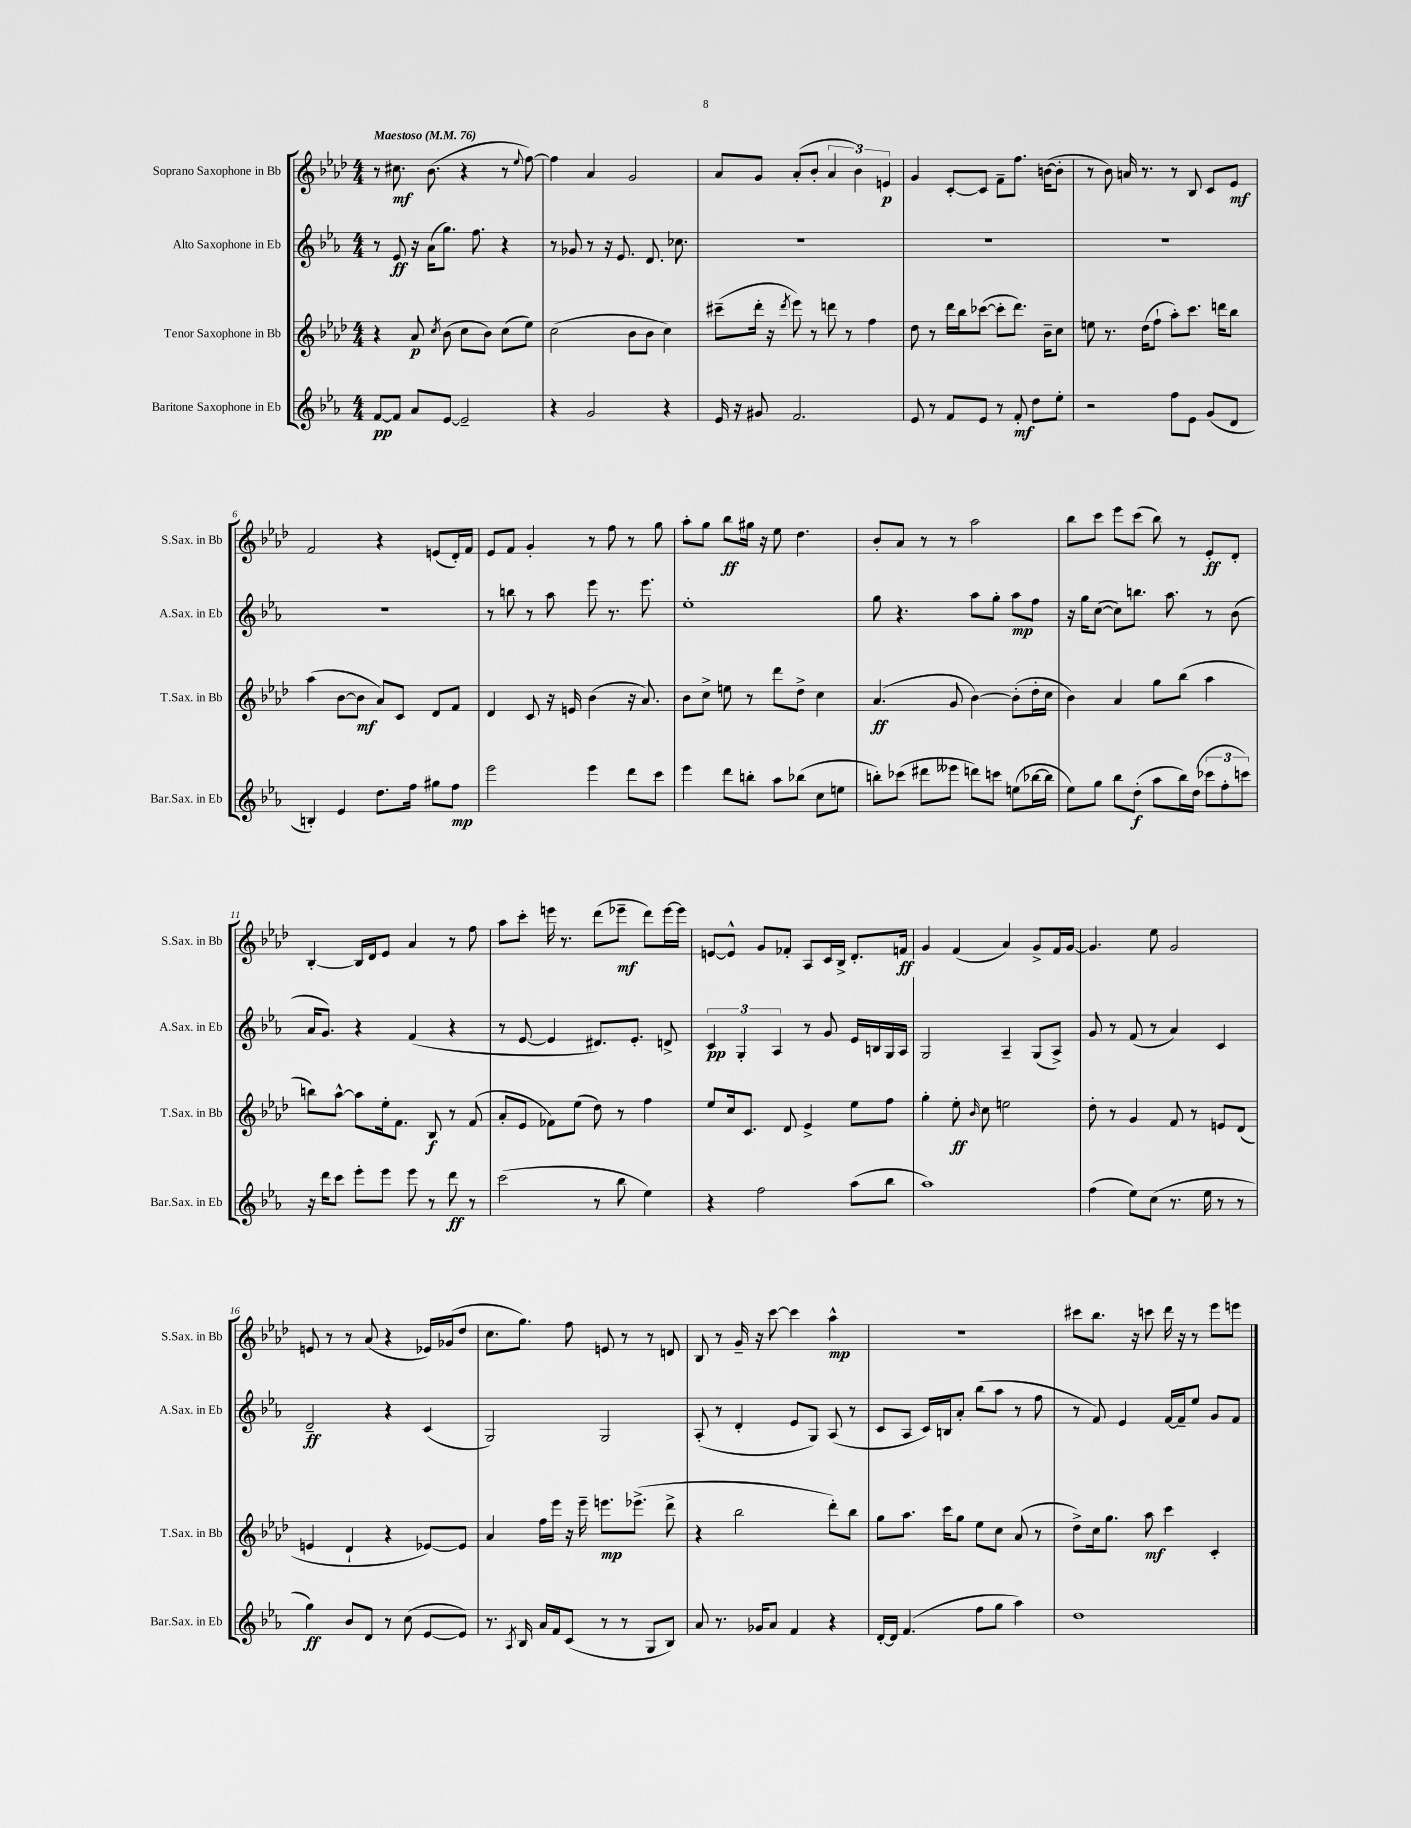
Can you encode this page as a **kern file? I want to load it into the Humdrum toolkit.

**kern	**kern	**kern	**kern
*staff4	*staff3	*staff2	*staff1
*clefG2	*clefG2	*clefG2	*clefG2
*k[b-e-a-]	*k[b-e-a-d-]	*k[b-e-a-]	*k[b-e-a-d-]
*M4/4	*M4/4	*M4/4	*M4/4
*MM76	*MM76	*MM76	*MM76
[8f	4r	8r	8r
8f]	.	8e-	8.cc#
8a-	8a-	16r	.
.	.	(16a-	(8.b-
.	8qcc	.	.
[8e-	(8b-	8.gg)	.
2e-~]	8cc	.	4r
.	.	8.ff	.
.	8b-)	.	.
.	(8cc	4r	8r
.	.	.	8qqee-
.	8ee-)	.	[8ff)
=	=	=	=
4r	(2cc	8r	4ff]
.	.	8g-	.
2g	.	8r	4a-
.	.	16r	.
.	.	8.e-	.
.	8b-	.	2g
.	8b-	8.d	.
4r	4cc)	.	.
.	.	8.cc-	.
=	=	=	=
16e-	(8ccc#~	1r	8a-
16r	.	.	.
8g#	16ddd-'	.	8g
.	16r	.	.
.	8qddd-	.	.
2.f	8eee-)	.	(8a-'
.	8r	.	8b-'
.	8ddd	.	6a-
.	8r	.	.
.	.	.	6b-)
.	4ff	.	.
.	.	.	6e
=	=	=	=
8e-	8dd-	1r	4g
8r	8r	.	.
8f	16ddd-	.	[8c'
.	16bb-	.	.
8e-	([8ccc-	.	8c]
8r	8ccc-']	.	8f~
8f'	8.ddd-)	.	8.ff
8dd	.	.	.
.	16b-~	.	([16b
8ee-'	8cc	.	8b']
=	=	=	=
2r	8ee	1r	8r
.	8.r	.	8b-)
.	.	.	16a
.	(16dd-	.	8.r
.	8ff`	.	.
8ff	8aa-')	.	8r
8e-	8.ccc	.	8B-
(8g	.	.	8c
.	16ddd	.	.
8d	8bb-	.	8e-
=	=	=	=
4B')	(4aa-	1r	2f
4e-	[8b-	.	.
.	8b-]	.	.
8.dd	8a-)	.	4r
.	8c	.	.
16ff	.	.	.
8gg#	8d-	.	(8e
8ff	8f	.	16d-')
.	.	.	16f
=	=	=	=
2eee-	4d-	8r	8e-
.	.	8bb	8f
.	8c	8r	4g'
.	16r	8aa-	.
.	16e	.	.
4eee-	(4b-	8eee-	8r
.	.	8.r	8ff
8ddd	16r	.	8r
.	8.a-)	8.eee-	.
8ccc	.	.	8gg
=	=	=	=
4eee-	8b-	1ee-'	8aa-'
.	8cc^	.	8gg
8ddd	8ee	.	8bb-
8bb'	8r	.	16gg#
.	.	.	16r
8aa-	8ddd-	.	8ee-
(8bb-	8dd-^	.	4.dd-
8cc	4cc	.	.
8ee	.	.	.
=	=	=	=
8bb')	(4.a-	8gg	8b-'
(8ccc-	.	4.r	8a-
8ddd#	.	.	8r
8eee--	8g	.	8r
8ddd)	[4b-)	8aa-	2aa-
8ccc	.	8gg'	.
(8ee	(8b-']	8aa-	.
[16bb-	16dd-'	8ff	.
16bb-]	16cc	.	.
=	=	=	=
8ee-)	4b-)	16r	8bb-
.	.	16gg	.
8gg	.	([8cc	8ccc
8bb-	4a-	8cc])	8eee-
(8dd'	.	8.bb	(8ccc
8aa-	8gg	.	8bb-)
.	.	8.aa-	.
16bb-)	(8bb-	.	8r
(16dd	.	.	.
12ccc-	4aa-	8r	8e-'
12ff'	.	.	.
.	.	(8b-	8d-'
12ccc)	.	.	.
=	=	=	=
16r	8bb)	16a-	[4B-'
16ddd	.	8.g)	.
8ccc	[8aa-^^	.	.
8eee-'	8aa-]	4r	16B-]
.	.	.	16d-
8eee-	16ee-'	.	8e-
.	8.f	.	.
8eee-	.	(4f	4a-
8r	8B-	.	.
8ddd	8r	4r	8r
8r	(8f	.	8ff
=	=	=	=
(2ccc	8a-'	8r	8aa-
.	8e-	[8e-	8ccc'
.	8f-)	4e-]	16eee
.	.	.	8.r
.	(8ee-	.	.
8r	8dd-)	8.d#)	(8ddd-
8bb-	8r	.	8eee-~
.	.	8.e-'	.
4ee-)	4ff	.	8ddd-)
.	.	8d^	[16eee-
.	.	.	16eee-]
=	=	=	=
4r	8ee-	6c	[8e
.	16cc	.	8e^^]
.	.	6G'	.
.	8.c	.	.
2ff	.	.	8g
.	.	6A-	.
.	8d-	.	8f-'
.	4e-^	8r	8A-
.	.	8g	16c
.	.	.	16B-^
(8aa-	8ee-	16e-	8.d-'
.	.	16B	.
8bb-	8ff	16G	.
.	.	16A-	16f
=	=	=	=
1aa-)	4gg'	2G	4g
.	8ee-'	.	(4f
.	16qqb-	.	.
.	8cc	.	.
.	2ee	4A-~	4a-)
.	.	(8G	8g^
.	.	8A-^)	16f
.	.	.	[16g
=	=	=	=
(4ff	8dd-'	8g	4.g]
.	8r	8r	.
8ee-)	4g	(8f	.
(8cc	.	8r	8ee-
8.r	8f	4a-)	2g
.	8r	.	.
16ee-	.	.	.
8r	8e	4c	.
8r	(8d-	.	.
=	=	=	=
4gg)	4e	2d~	8e
.	.	.	8r
8b-	4d-`	.	8r
8d	.	.	(8a-
8r	4r	4r	4r
(8cc	.	.	.
[8e-	[8e-)	(4c	16e-)
.	.	.	(16g-
8e-])	8e-]	.	8dd-
=	=	=	=
8.r	4a-	2G)	8.cc
8qA-	.	.	.
16B-	.	.	8.gg)
16a-	16ff	.	.
16f	16eee-	.	.
(8c	16r	.	8ff
.	16eee-~	.	.
8r	8.eee	2G	8e
8r	.	.	8r
.	(8.eee-^	.	.
8G	.	.	8r
8B-)	8ddd-^	.	8d
=	=	=	=
8a-	4r	(8A-'	8B-
8.r	.	8r	8r
.	2bb-	4d'	16g~
16g-	.	.	16r
8a-	.	.	[8ccc
4f	.	8e-	4ccc]
.	.	8G)	.
4r	8ddd-')	(8A-	4aa-^^
.	8bb-	8r	.
=	=	=	=
[16d'	8gg	8c	1r
16d]	.	.	.
(4.f	8.aa-	8A-	.
.	.	16c)	.
.	16ccc	16B	.
.	8gg	8a-'	.
8ff	8ee-	(8bb-	.
8gg	8cc	8aa-	.
4aa-)	(8a-	8r	.
.	8r	8ff	.
=	=	=	=
1dd	8dd-^)	8r	8ccc#
.	16cc	8f)	8.bb-
.	8.gg	.	.
.	.	4e-	.
.	.	.	16r
.	8aa-	.	8ccc
.	4ccc	[16f	16ddd-
.	.	16f~]	16r
.	.	8ee-	8r
.	4c'	8g	8eee-
.	.	8f	8eee
==	==	==	==
*-	*-	*-	*-
